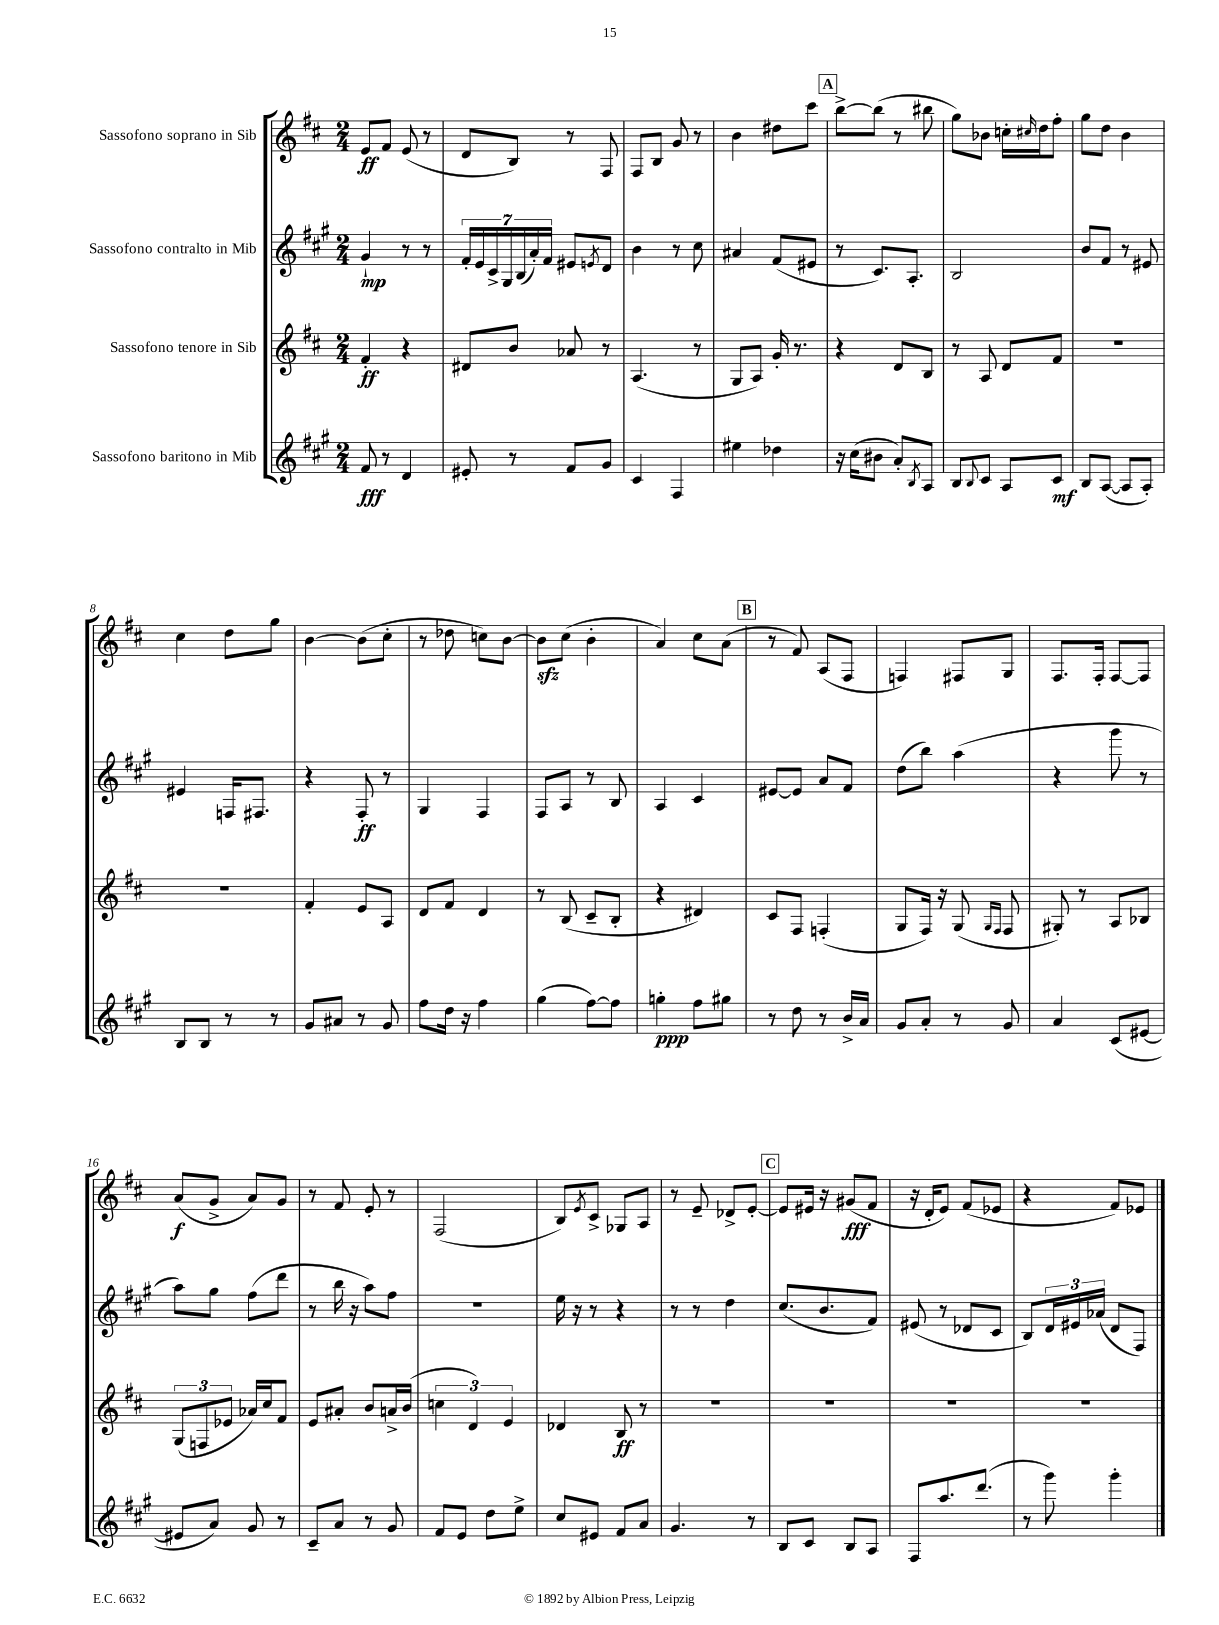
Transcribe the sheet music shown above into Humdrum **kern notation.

**kern	**dynam	**kern	**dynam	**kern	**dynam	**kern	**dynam
*part4	*part4	*part3	*part3	*part2	*part2	*part1	*part1
*staff4	*staff4	*staff3	*staff3	*staff2	*staff2	*staff1	*staff1
*I"Sassofono baritono in Mib	*	*I"Sassofono tenore in Sib	*	*I"Sassofono contralto in Mib	*	*I"Sassofono soprano in Sib	*
*clefG2	*	*clefG2	*	*clefG2	*	*clefG2	*
*k[f#c#g#]	*	*k[f#c#]	*	*k[f#c#g#]	*	*k[f#c#]	*
*M2/4	*	*M2/4	*	*M2/4	*	*M2/4	*
=1	=1	=1	=1	=1	=1	=1	=1
8f#/	fff	4f#'/	ff	4g#`/	mp	8e/L	ff
8r	.	.	.	.	.	8f#/J	.
4d/	.	4r	.	8r	.	(8e/	.
.	.	.	.	8r	.	8r	.
=2	=2	=2	=2	=2	=2	=2	=2
8e#X'/	.	8d#X/L	.	28f#'/LL	.	8d/L	.
.	.	.	.	28e/	.	.	.
.	.	.	.	28c#^/	.	.	.
.	.	.	.	28G#/	.	.	.
8r	.	8b/J	.	.	.	8B/J)	.
.	.	.	.	(28B/	.	.	.
.	.	.	.	28a'/)	.	.	.
.	.	.	.	28f#/JJ	.	.	.
8f#/L	.	8a-X/	.	8e#X/L	.	8r	.
.	.	.	.	8qen/	.	.	.
8g#/J	.	8r	.	8d/J	.	8F#/	.
=3	=3	=3	=3	=3	=3	=3	=3
4c#/	.	(4.A/	.	4b\	.	8F#/L	.
.	.	.	.	.	.	8B/J	.
4F#/	.	.	.	8r	.	8g/	.
.	.	8r	.	8cc#\	.	8r	.
=4	=4	=4	=4	=4	=4	=4	=4
4ee#X\	.	8G/L	.	4a#X/	.	4b\	.
.	.	8A/J)	.	.	.	.	.
4dd-X\	.	16g'/	.	(8f#/L	.	8dd#X\L	.
.	.	8.r	.	.	.	.	.
.	.	.	.	8e#X/J	.	8ccc#\J	.
!!LO:REH:place=s1:t=A
=5	=5	=5	=5	=5	=5	=5	=5
16r	.	4r	.	8r	.	[8bb^\L	.
(16cc#\KL	.	.	.	.	.	.	.
8b#X\J	.	.	.	8.c#/L)	.	(8bb\J]	.
8a'/L)	.	8d/L	.	.	.	8r	.
.	.	.	.	8.A'/J	.	.	.
8qB/	.	.	.	.	.	.	.
8A/J	.	8B/J	.	.	.	8bb#X\	.
=6	=6	=6	=6	=6	=6	=6	=6
8B/L	.	8r	.	2B/	.	8gg\L)	.
8qqB/	.	.	.	.	.	.	.
8c#/J	.	8A/	.	.	.	8b-X\J	.
8A/L	.	8d/L	.	.	.	16ccn'\LL	.
.	.	.	.	.	.	16qqcc#X/	.
.	.	.	.	.	.	16dd\J	.
8c#/J	mf	8f#/J	.	.	.	8ff#'\J	.
=7	=7	=7	=7	=7	=7	=7	=7
8B/L	.	2r	.	8b/L	.	8gg\L	.
([8A/J	.	.	.	8f#/J	.	8dd\J	.
8A/L]	.	.	.	8r	.	4b\	.
8A'/J)	.	.	.	8e#X/	.	.	.
!!LO:LB:g=z
=8	=8	=8	=8	=8	=8	=8	=8
8B/L	.	2r	.	4e#X/	.	4cc#\	.
8B/J	.	.	.	.	.	.	.
8r	.	.	.	16Fn/KL	.	8dd\L	.
.	.	.	.	8.F#X/J	.	.	.
8r	.	.	.	.	.	8gg\J	.
=9	=9	=9	=9	=9	=9	=9	=9
8g#/L	.	4f#'/	.	4r	.	[4b\	.
8a#X/J	.	.	.	.	.	.	.
8r	.	8e/L	.	8F#'/	ff	(8b\L]	.
8g#/	.	8A/J	.	8r	.	8cc#'\J	.
=10	=10	=10	=10	=10	=10	=10	=10
8ff#\L	.	8d/L	.	4G#/	.	8r	.
16dd\Jk	.	8f#/J	.	.	.	8dd-X\	.
16r	.	.	.	.	.	.	.
4ff#\	.	4d/	.	4F#/	.	8ccn\L)	.
.	.	.	.	.	.	[8b\J	.
=11	=11	=11	=11	=11	=11	=11	=11
(4gg#\	.	8r	.	8F#/L	.	8bzz\L]	.
.	.	(8B/	.	8A/J	.	(8cc#\J	.
[8ff#\L)	.	8c#~/L	.	8r	.	4b'\	.
8ff#\J]	.	8B'/J	.	8B/	.	.	.
=12	=12	=12	=12	=12	=12	=12	=12
4ggn'\	ppp	4r	.	4A/	.	4a/)	.
8ff#\L	.	4d#X/)	.	4c#/	.	8cc#\L	.
8gg#X\J	.	.	.	.	.	(8a\J	.
!!LO:REH:place=s1:t=B
=13	=13	=13	=13	=13	=13	=13	=13
8r	.	8c#/L	.	[8e#X/L	.	8r	.
8dd\	.	8F#/J	.	8e#/J]	.	8f#/)	.
8r	.	(4Fn'/	.	8a/L	.	(8A/L	.
16b^/LL	.	.	.	8f#/J	.	8F#/J	.
16a/JJ	.	.	.	.	.	.	.
=14	=14	=14	=14	=14	=14	=14	=14
8g#/L	.	8G/L	.	(8dd\L	.	4Fn/)	.
8a'/J	.	16F#/Jk)	.	8bb\J)	.	.	.
.	.	16r	.	.	.	.	.
8r	.	(8G/	.	(4aa\	.	8F#X/L	.
.	.	16qqG/LL	.	.	.	.	.
.	.	16qqF#/JJ	.	.	.	.	.
8g#/	.	8F#/	.	.	.	8G/J	.
=15	=15	=15	=15	=15	=15	=15	=15
4a/	.	8G#X'/)	.	4r	.	8.F#/L	.
.	.	8r	.	.	.	.	.
.	.	.	.	.	.	16F#'/Jk	.
(8c#/L	.	8A/L	.	8ggg#\	.	[8F#/L	.
[8e#X/J	.	8B-X/J	.	8r	.	8F#/J]	.
!!LO:LB:g=z
=16	=16	=16	=16	=16	=16	=16	=16
8e#X/L]	.	(12G/L	.	8aa\L)	.	(8a/L	f
.	.	12Fn/	.	.	.	.	.
8a/J)	.	.	.	8gg#\J	.	8g^/J	.
.	.	12e-X/J	.	.	.	.	.
8g#/	.	16a-X/LL)	.	(8ff#\L	.	8a/L)	.
.	.	16cc#/J	.	.	.	.	.
8r	.	8f#/J	.	8ddd\J	.	8g/J	.
=17	=17	=17	=17	=17	=17	=17	=17
8c#~/L	.	8e/L	.	8r	.	8r	.
8a/J	.	8a#X'/J	.	16bb\	.	8f#/	.
.	.	.	.	16r	.	.	.
8r	.	8b/L	.	8aa\L)	.	8e'/	.
8g#/	.	16an^/L	.	8ff#\J	.	8r	.
.	.	(16b/JJ	.	.	.	.	.
=18	=18	=18	=18	=18	=18	=18	=18
8f#/L	.	6ccn\	.	2r	.	(2F#/	.
8e/J	.	.	.	.	.	.	.
.	.	6d/)	.	.	.	.	.
8dd\L	.	.	.	.	.	.	.
.	.	6e/	.	.	.	.	.
8ee^\J	.	.	.	.	.	.	.
=19	=19	=19	=19	=19	=19	=19	=19
8cc#/L	.	4d-X/	.	16ee\	.	8B/L)	.
.	.	.	.	16r	.	.	.
.	.	.	.	.	.	8qe/	.
8e#X/J	.	.	.	8r	.	8c#^/J	.
8f#/L	.	8B/	ff	4r	.	8G-X/L	.
8a/J	.	8r	.	.	.	8A/J	.
=20	=20	=20	=20	=20	=20	=20	=20
4.g#/	.	2r	.	8r	.	8r	.
.	.	.	.	8r	.	8e~/	.
.	.	.	.	4dd\	.	8d-X^/L	.
8r	.	.	.	.	.	[8e'/J	.
!!LO:REH:place=s1:t=C
=21	=21	=21	=21	=21	=21	=21	=21
8B/L	.	2r	.	(8.cc#/L	.	8e/L]	.
8c#/J	.	.	.	.	.	16e#X/Jk	.
.	.	.	.	8.b/	.	16r	.
8B/L	.	.	.	.	.	(8g#X/L	fff
8A/J	.	.	.	8f#/J)	.	8f#/J	.
=22	=22	=22	=22	=22	=22	=22	=22
8F#/L	.	2r	.	(8e#X/	.	16r	.
.	.	.	.	.	.	16d'/KL	.
8.aa/	.	.	.	8r	.	8e/J)	.
.	.	.	.	8d-X/L	.	(8f#/L	.
(8.ddd/J	.	.	.	.	.	.	.
.	.	.	.	8c#/J	.	8e-X/J	.
=23	=23	=23	=23	=23	=23	=23	=23
8r	.	2r	.	8B/L)	.	4r	.
8ggg#\)	.	.	.	24d/L	.	.	.
.	.	.	.	24e#X/	.	.	.
.	.	.	.	(24a-X/JJ	.	.	.
4ggg#'\	.	.	.	8d/L	.	8f#/L)	.
.	.	.	.	8F#/J)	.	8e-X/J	.
==	==	==	==	==	==	==	==
*-	*-	*-	*-	*-	*-	*-	*-
